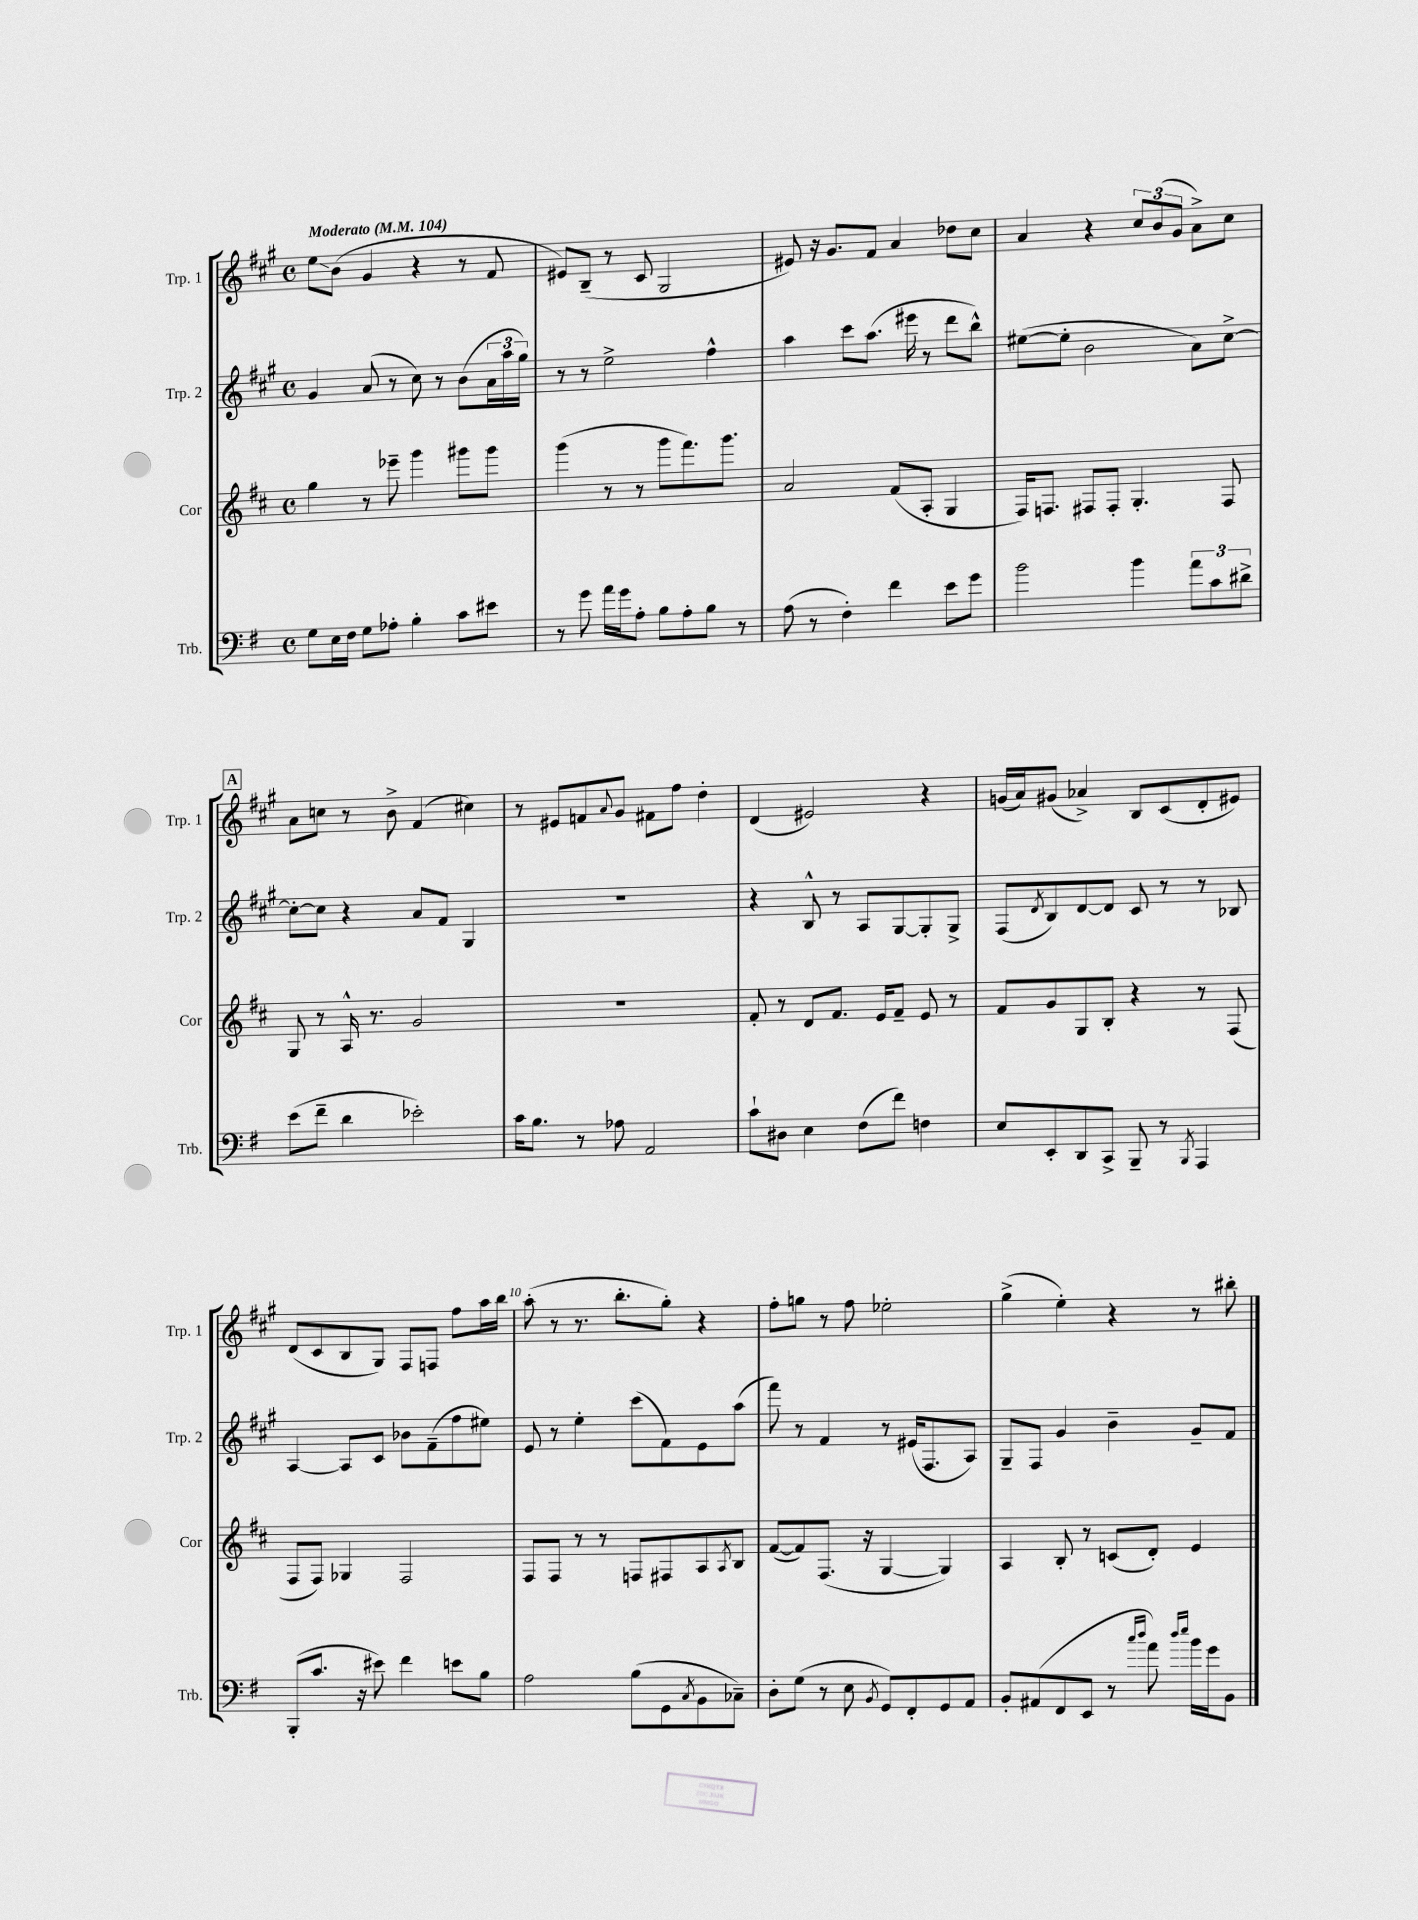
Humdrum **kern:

**kern	**kern	**kern	**kern
*staff4	*staff3	*staff2	*staff1
*clefF4	*clefG2	*clefG2	*clefG2
*k[f#]	*k[f#c#]	*k[f#c#g#]	*k[f#c#g#]
*M4/4	*M4/4	*M4/4	*M4/4
*met(c)	*met(c)	*met(c)	*met(c)
*MM104	*MM104	*MM104	*MM104
8G	4gg	4g#	8ee
16E	.	.	(8b
16F#	.	.	.
8G	8r	(8a	4g#
8A-'	8eee-~	8r	.
4B'	4ggg	8cc#)	4r
.	.	8r	.
8c	8ggg#	(8b	8r
8e#	8ggg#	24a	8f#
.	.	24aa	.
.	.	24gg#)	.
=	=	=	=
8r	(4ggg	8r	8e#)
8g	.	8r	(8B~
16a	8r	2ee^	8r
16g	.	.	.
8A'	8r	.	8c#
8B	8ggg	.	2G#
8A'	8.fff#)	.	.
8B	.	4ff#^^	.
.	8.ggg	.	.
8r	.	.	.
=	=	=	=
(8A	2a	4aa	8e#)
8r	.	.	16r
.	.	.	8.g#
4F#')	.	8ccc#	.
.	.	(8.aa	8f#
4f#	(8f#	.	4a
.	.	16eee#	.
.	8A'	8r	.
8e	4G	8ddd	8dd-
8g	.	8bb^^)	8cc#
=	=	=	=
2b	16F#)	([8ee#	4a
.	8.F	.	.
.	.	8ee#']	.
.	8F#	2b	4r
.	8F#'	.	.
4b	4.G'	.	12cc#
.	.	.	(12b
.	.	.	12g#
12a	.	8a)	8a^)
12c	.	.	.
.	8F#	[8cc#^	8cc#
12d#^	.	.	.
=	=	=	=
(8e	8G	8cc#'_	8a
8f#~	8r	8cc#]	8cc
4d	16A^^	4r	8r
.	8.r	.	.
.	.	.	8b^
2e-')	2g	8a	(4f#
.	.	8f#	.
.	.	4G#	4cc#)
=	=	=	=
16c	1r	1r	8r
8.B	.	.	.
.	.	.	8e#
8r	.	.	8f
.	.	.	8qqa
8A-	.	.	8g#
2AA	.	.	8f#
.	.	.	8ff#
.	.	.	4dd'
=	=	=	=
8c`	8f#'	4r	(4d
8D#	8r	.	.
4E	8d	8B^^	2e#)
.	8.f#	8r	.
(8F#	.	8A	.
.	16e	.	.
8f#)	8f#~	[8G#	.
4F	8e	8G#']	4r
.	8r	8G#^	.
=	=	=	=
8E	8f#	(8F#	(16g
.	.	.	16a)
.	.	8qd	.
8EE'	8g	8B)	(8g#
8DD	8G	[8d	4a-^)
8CC^	8B'	8d]	.
8BBB~	4r	8c#	8B
8r	.	8r	(8c#
8qBBB	.	.	.
4AAA	8r	8r	8d'
.	(8F#	8B-	8e#)
=	=	=	=
(8BBB'	8F#	[4A	(8d
8.c	8F#)	.	8c#
.	4G-	8A]	8B
16r	.	.	.
8e#)	.	8c#	8G#)
4f#	2F#	8b-	8F#
.	.	(8f#~	8F
8e	.	8ff#	8ff#
8B	.	8ee#)	16aa
.	.	.	16bb
=	=	=	=
2A	8F#	8e	(8aa'
.	8F#	8r	8r
.	8r	4ee'	8.r
.	8r	.	.
.	.	.	8.bb'
(8B	8F	(8ccc#	.
8GG	8F#	8f#)	8gg#')
8qC	.	.	.
8BB	8A	8e	4r
.	8qA	.	.
8C-~)	8B	(8aa	.
=	=	=	=
8D'	([8f#	8fff#)	8ff#'
(8G	8f#])	8r	8gg
8r	(8.F#	4f#	8r
8E	.	.	8ff#
.	16r	.	.
8qBB	.	.	.
8GG)	[4G	8r	2ee-'
8FF#'	.	(16e#	.
.	.	8.F#	.
8GG	4G])	.	.
8AA	.	8A)	.
=	=	=	=
8BB'	4A	8G#~	(4gg#^
(8AA#	.	8F#	.
8FF#	8B'	4g#	4ee')
8EE	8r	.	.
8r	(8c	4b~	4r
16qqcc	.	.	.
16qqdd	.	.	.
8a)	8d')	.	.
16qqdd	.	.	.
16qqee	.	.	.
16b	4e	8g#~	8r
16g	.	.	.
8BB	.	8f#	8bb#'
==	==	==	==
*-	*-	*-	*-
